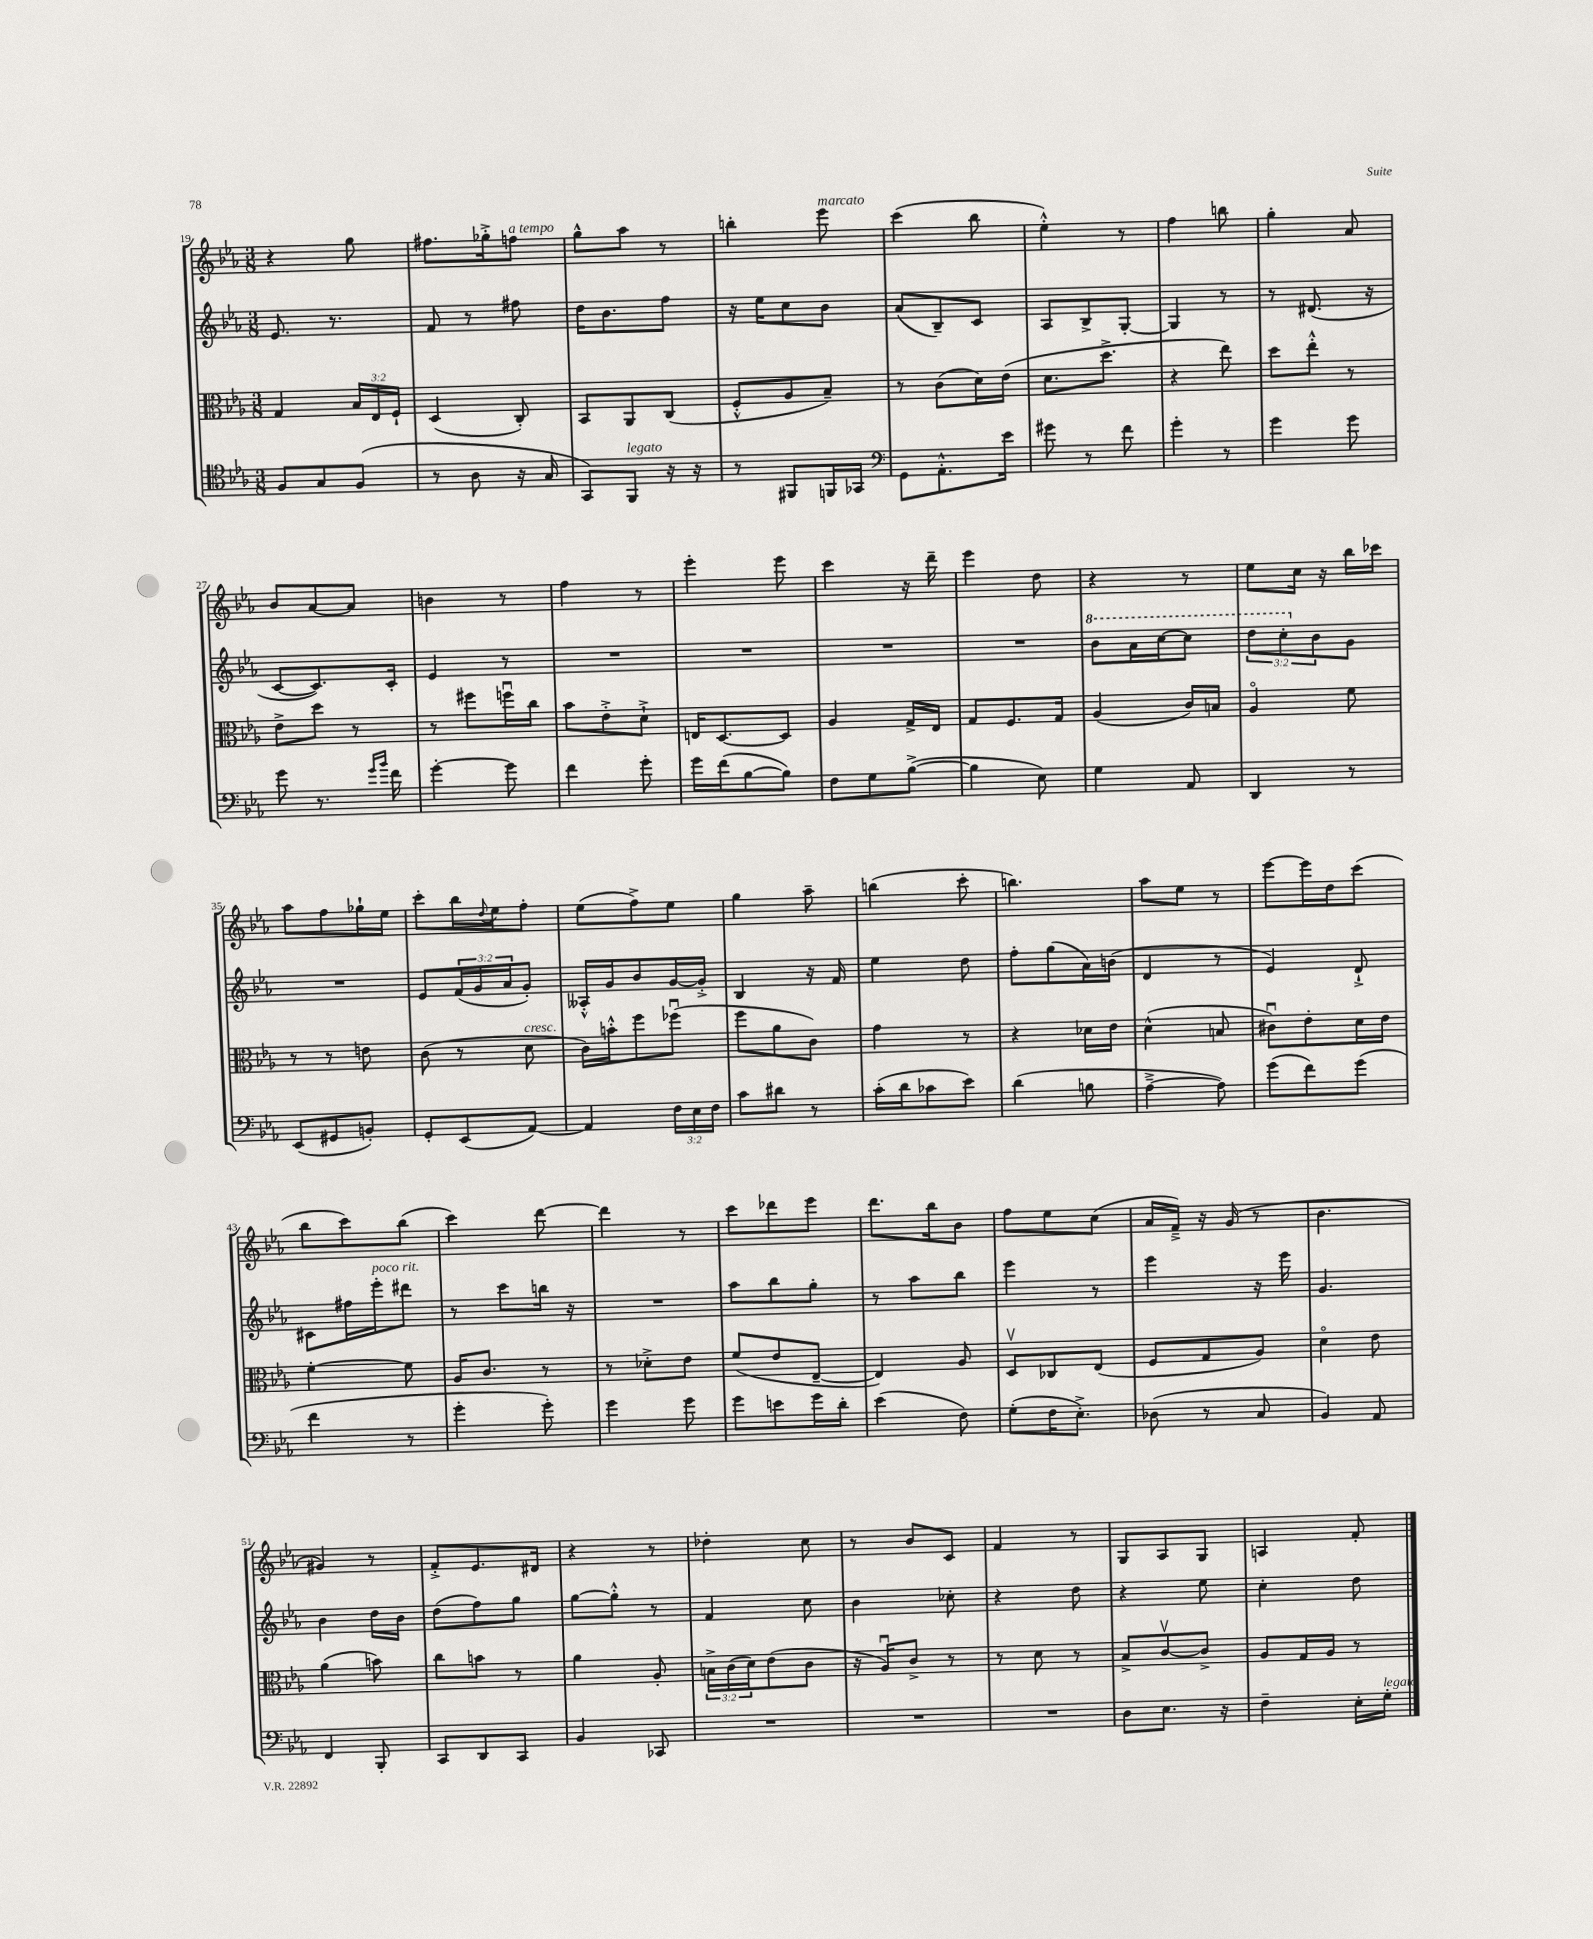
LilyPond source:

<<
\new StaffGroup <<
\new Staff = "s0" {
    \clef treble \key ees \major \numericTimeSignature \time 3/8
    r4 g''8 |
    fis''8. ges''16-.-> f''8^\markup { \italic "a tempo" } |
    g''8-^ aes''8 r8 |
    b''4-. ees'''8^\markup { \italic "marcato" } |
    c'''4( bes''8 |
    ees''4-.-^) r8 |
    f''4 b''8 |
    g''4-. aes'8 |
    bes'8 aes'8~ aes'8 |
    b'4 r8 |
    f''4 r8 |
    ees'''4-. ees'''8 |
    c'''4 r16 d'''16-- |
    ees'''4 d''8 |
    r4 r8 |
    ees''8 c''16 r16 bes''16 ces'''16 |
    aes''8 f''8 ges''16-! ees''16 |
    c'''8-. bes''16 \appoggiatura { d''8 } ees''16 f''8-. |
    ees''8( f''8->) ees''8 |
    g''4 aes''8-- |
    b''4( c'''8-. |
    b''4.) |
    aes''8 ees''8 r8 |
    ees'''8~ ees'''16 d''16 c'''8( |
    bes''8 c'''8) bes''8( |
    c'''4) d'''8~ |
    d'''4 r8 |
    c'''8 des'''8 ees'''8 |
    d'''8. bes''16 bes'8 |
    f''8 ees''8 c''8( |
    aes'16 f'16--->) r16 g'16( r8 |
    bes'4. |
    gis'4) r8 |
    f'8-.-> ees'8. dis'16 |
    r4 r8 |
    des''4-. c''8 |
    r8 bes'8 c'8 |
    f'4 r8 |
    g8 aes8 g8 |
    a4 f'8-. \bar "|." |
}
\new Staff = "s1" {
    \clef treble \key ees \major \numericTimeSignature \time 3/8 \override Staff.TupletNumber.text = #tuplet-number::calc-fraction-text
    ees'8. r8. |
    f'8 r8 fis''8 |
    d''16 bes'8. f''8 |
    r16 ees''16 c''8 bes'8 |
    aes'8( bes8--) c'8 |
    aes8 bes8-> g8~-. |
    g4 r8 |
    r8 dis'8.( r16 |
    c'8~ c'8.) c'16-. |
    ees'4 r8 |
    R4. |
    R4. |
    R4. |
    R4. |
    \ottava #1 bes''8 aes''16 c'''16~ c'''8 |
    \tuplet 3/2 { d'''8 c'''8-. \ottava #0 bes'8 } g'8 |
    R4. |
    ees'8 \tuplet 3/2 { f'16( g'16 aes'16 } g'8-.) |
    aeses16-.-^ g'16 bes'8 g'16~ g'16-.-> |
    bes4 r16 f'16 |
    ees''4 d''8 |
    f''8-. g''8( aes'16) b'16( |
    d'4 r8 |
    ees'4) d'8-!-> |
    cis'8 fis''16 ees'''16-.^\markup { \italic "poco rit." } dis'''8 |
    r8 c'''8 b''16 r16 |
    R4. |
    aes''8 bes''8 g''8-. |
    r8 aes''8 bes''8 |
    ees'''4 r8 |
    ees'''4 r16 ees'''16 |
    g'4. |
    bes'4 d''16 bes'16 |
    d''8( f''8) g''8 |
    g''8~ g''8-.-^ r8 |
    f'4 c''8 |
    bes'4 ces''8-. |
    r4 d''8 |
    r4 ees''8 |
    c''4-. d''8 \bar "|." |
}
\new Staff = "s2" {
    \clef alto \key ees \major \numericTimeSignature \time 3/8 \override Staff.TupletNumber.text = #tuplet-number::calc-fraction-text
    g4 \tuplet 3/2 { bes16 ees16 f16-! } |
    d4( c8-.) |
    bes,8 aes,8 c8( |
    f8-.-^ aes8 bes8--) |
    r8 c'8( d'16) ees'16( |
    d'8. d''8.-> |
    r4 ees''8) |
    d''8 ees''8-.-^ r8 |
    ees'8-> d''8 r8 |
    r8 fis''8 f''16\downbow c''16 |
    bes'8 ees'8-.-> d'8-!-> |
    e16 d8.~ d8 |
    aes4 g16-> ees16 |
    g8 f8. g16 |
    aes4( c'16) b16 |
    aes4\flageolet f'8 |
    r8 r8 e'8 |
    c'8( r8 d'8^\markup { \italic "cresc." } |
    c'16) b'16-.-^ f''8 fes''8\downbow( |
    f''8 aes'8 c'8) |
    g'4 r8 |
    r4 des'16 ees'16 |
    d'4-^( b8 |
    cis'8\downbow) ees'8-. d'16 ees'16 |
    f'4~-. f'8 |
    aes16 c'8. r8 |
    r8 des'8-.-> ees'8 |
    f'8( ees'8 ees8~-- |
    ees4) aes8 |
    d8\upbow ces8 ees8( |
    f8 g8 aes8) |
    d'4\flageolet ees'8 |
    aes'4( b'8) |
    c''8 b'8 r8 |
    aes'4 aes8-. |
    \tuplet 3/2 { b16-> c'16( d'16) } ees'8( c'8 |
    r16 aes16\downbow) c'8-> r8 |
    r8 d'8 r8 |
    bes8-> c'8~\upbow c'8-> |
    aes8 g16 aes16 r8 \bar "|." |
}
\new Staff = "s3" {
    \clef tenor \key ees \major \numericTimeSignature \time 3/8 \override Staff.TupletNumber.text = #tuplet-number::calc-fraction-text
    f8 g8 f8( |
    r8 aes8 r16 g16 |
    g,8) f,8^\markup { \italic "legato" } r16 r16 |
    r8 fis,8 f,16 ges,16 |
    \clef bass g,8 aes,8.-.-^ ees'16 |
    gis'8 r8 f'8 |
    g'4-. r8 |
    g'4 g'8 |
    g'8 r8. \grace { g'16 bes'16 } f'16 |
    g'4~-. g'8 |
    f'4 g'8-. |
    g'16 f'16( bes8~ bes8) |
    f8 g8 bes8~->( |
    bes4 ees8) |
    g4 aes,8 |
    d,4 r8 |
    ees,8( gis,8 b,8-.) |
    g,8-. ees,8( aes,8~) |
    aes,4 \tuplet 3/2 { f16 ees16 f16 } |
    c'8 dis'8 r8 |
    c'16-.( d'16 ces'8 ees'8) |
    d'4( b8 |
    aes4~---> aes8) |
    g'8( f'8) g'8( |
    f'4 r8 |
    g'4-. g'8-.) |
    g'4 g'8 |
    g'8 e'8 g'16 d'16-. |
    ees'4( f8) |
    g8-.( f16 ees8.-.->) |
    des8( r8 c8 |
    bes,4) aes,8 |
    f,4 bes,,8-. |
    c,8 d,8 c,8 |
    bes,4 ces,8 |
    R4. |
    R4. |
    R4. |
    d8 ees8. r16 |
    f4-- ees16-. g16-.^\markup { \italic "legato" } \bar "|." |
}
>>
>>
\layout { \context { \Score currentBarNumber = #19 } }
